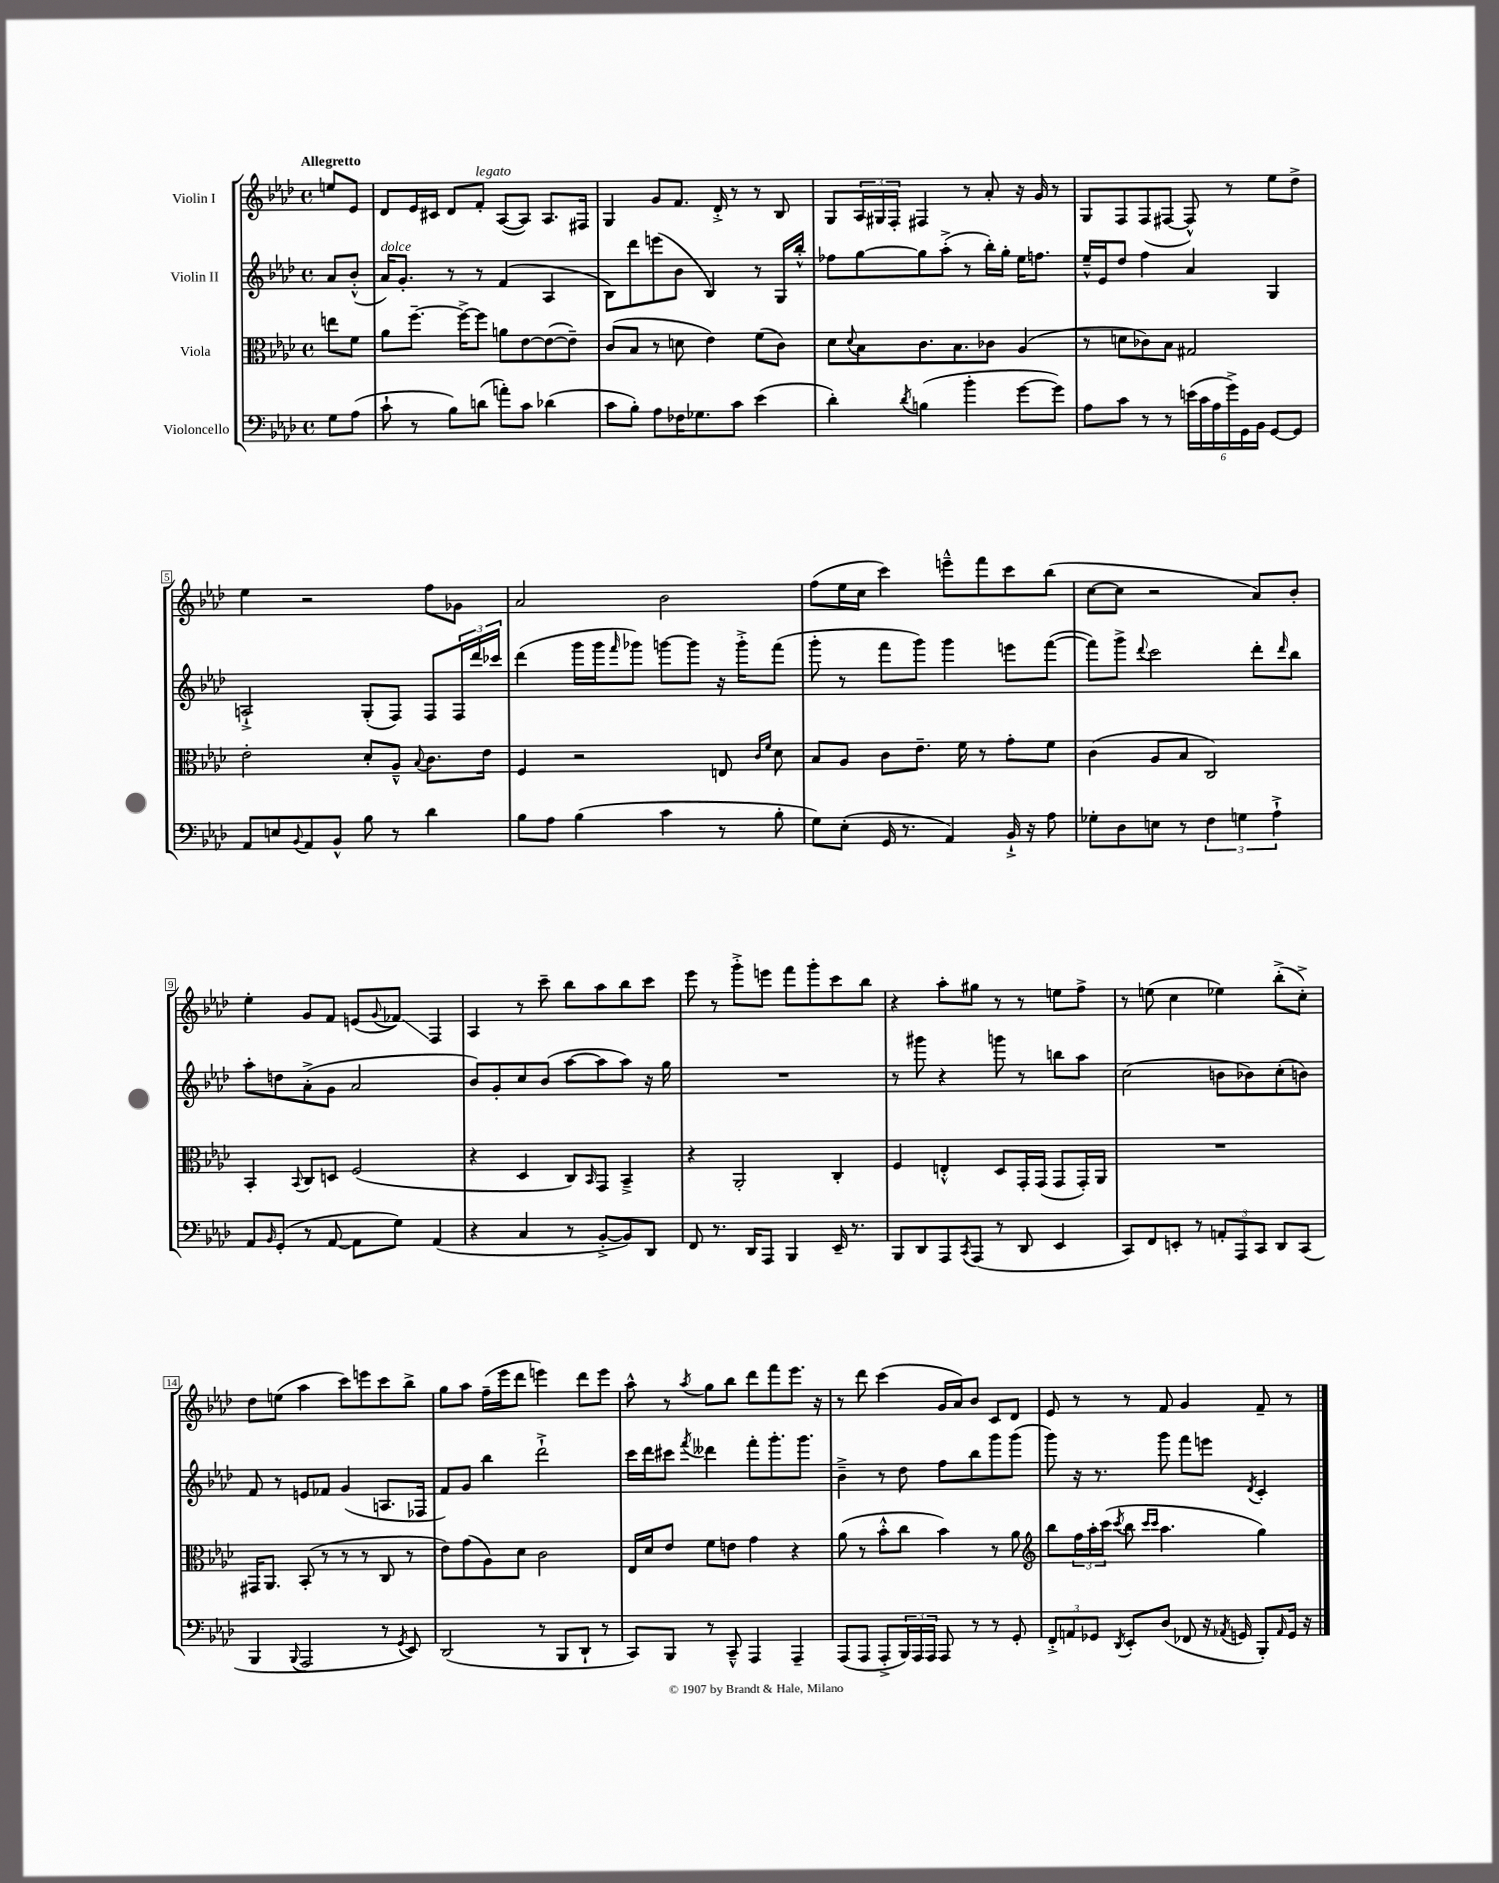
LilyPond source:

<<
\new StaffGroup <<
\new Staff = "s0" \with { instrumentName = "Violin I" } {
    \clef treble \key aes \major \defaultTimeSignature \time 4/4 \partial 4 \tempo "Allegretto"
    e''8 ees'8 |
    des'8 ees'16 cis'16 des'8 f'8-.^\markup { \italic "legato" } aes8~( aes8) aes8. fis16 |
    g4 g'8 f'8. des'16-.-> r8 r8 bes8 |
    g8 \tuplet 3/2 { aes16 gis16 f16-. } fis4 r8 aes'8-. r16 g'16 r8 |
    g8 f8 f8( fis8~ fis8-^) r8 ees''8 des''8-> |
    ees''4 r2 f''8 ges'8 |
    aes'2 bes'2 |
    f''8( ees''16 c''16 c'''4) e'''8---^ f'''8 c'''8 bes''8( |
    c''8~ c''8 r2 aes'8) bes'8-. |
    ees''4-. g'8 f'8 e'8( \appoggiatura { g'8 } fes'8\glissando) f4 |
    aes4 r8 c'''8-- bes''8 aes''8 bes''8 c'''8 |
    ees'''8 r8 g'''8-.-> e'''8 f'''8 g'''8-. c'''8 bes''8 |
    r4 aes''8-. gis''8 r8 r8 e''8 f''8-> |
    r8 e''8( c''4 ees''4) bes''8-.->( c''8-.->) |
    des''8 e''8( aes''4 c'''8) e'''8 c'''8 bes''8-> |
    g''8 aes''8 f''16--( ees'''16 des'''8 e'''4) des'''8 e'''8 |
    aes''8-^ r8 \acciaccatura { aes''8 } g''8 bes''8 des'''8 f'''8 ees'''8. r16 |
    r8 des'''8 c'''4( g'16 aes'16) bes'8 c'8 des'8 |
    ees'8 r8 r8 f'8 g'4 f'8-- r8 \bar "|." |
}
\new Staff = "s1" \with { instrumentName = "Violin II" } {
    \clef treble \key aes \major \defaultTimeSignature \time 4/4 \partial 4
    aes'8 bes'8-.-^( |
    aes'16^\markup { \italic "dolce" }) g'8.-. r8 r8 f'4( aes4 |
    bes8) des'''8 e'''8( bes'8 bes4) r8 g16 bes''16-.-^ |
    fes''8 g''8~ g''8 aes''8-.->( r8 bes''16-.) g''16-. ees''16 f''8. |
    ees''16---^ ees'16 des''8 f''4 aes'4 g4 |
    a2-!-> g8-.( f8) f8 \tuplet 3/2 { f16 des'''16 ces'''16 } |
    des'''4( g'''16 g'''16 \grace { f'''16 } ges'''8) g'''8~ g'''8 r16 g'''16-.-> f'''8( |
    g'''8-. r8 f'''8 g'''8) g'''4 e'''8 f'''8~( |
    f'''8) g'''8-> \appoggiatura { des'''8 } c'''2 des'''8-. \grace { des'''16 } bes''8 |
    aes''8-. d''8 aes'8-.->( g'8 aes'2 |
    bes'8) g'8-. c''8 bes'8( aes''8~ aes''8 aes''8) r16 g''16 |
    R1 |
    r8 gis'''8 r4 g'''8 r8 b''8 aes''8 |
    c''2( b'8 bes'8) c''8-.( b'8) |
    f'8 r8 e'8 fes'8 g'4( a8. fes16 |
    f'8) g'8 bes''4 des'''2-!-> |
    c'''16 des'''16 cis'''8 \acciaccatura { f'''8 } deses'''4 f'''8-. g'''8.-. g'''8. |
    bes'4---> r8 des''8 f''8 bes''8 g'''8 g'''8( |
    g'''8) r16 r8. g'''8 f'''8 e'''8 \acciaccatura { des'8 } c'4-. \bar "|." |
}
\new Staff = "s2" \with { instrumentName = "Viola" } {
    \clef alto \key aes \major \defaultTimeSignature \time 4/4 \partial 4
    e''8 f'8 |
    aes'8 f''8.~-- f''16~-> f''8 a'8 ees'8~ ees'8~( ees'8--) |
    c'8( bes8 r8 d'8 ees'4) f'8( c'8) |
    des'8 \appoggiatura { des'8 } bes8 c'8. bes8. ces'8 aes4( |
    r8 d'8 ces'8) bes8 gis2 |
    ees'2-. des'8-. aes8---^ \appoggiatura { bes8 } c'8. ees'16 |
    f4 r2 e8 \grace { c'16 f'16 } des'8 |
    bes8 aes8 c'8 ees'8.-- f'16 r8 g'8-. f'8 |
    c'4( aes8 bes8 c2) |
    bes,4-. \appoggiatura { bes,8 } c8 d8 f2( |
    r4 des4 c8) \grace { bes,16 } g,8 bes,4---> |
    r4 aes,2-. c4-. |
    f4 e4-.-^ des8 g,16-. g,16( g,8 g,16-.) aes,16 |
    R1 |
    gis,16 aes,8. bes,8-.( r8 r8 r8 c8 r8 |
    ees'8) g'8( aes8) des'8 c'2 |
    ees16 des'16 ees'8 f'8 e'8 g'4 r4 |
    aes'8( r8 bes'8-.-^ c''8 bes'4) r8 aes'8 |
    \clef treble bes''8 \tuplet 3/2 { f''16 aes''16-. c'''16( } \acciaccatura { c'''8 } bes''8 \grace { c'''16 c'''16 } aes''4. g''4) \bar "|." |
}
\new Staff = "s3" \with { instrumentName = "Violoncello" } {
    \clef bass \key aes \major \defaultTimeSignature \time 4/4 \partial 4
    g8 aes8( |
    c'8-! r8 bes8) d'8( a'8-.) c'8 des'4( |
    c'8 bes8-.) aes8 fes16 ges8. c'8 ees'4( |
    des'4-.) \acciaccatura { des'8 } b4( bes'4-. g'8~ g'8) |
    aes8 c'8 r8 r8 \tuplet 6/4 { e'16( c'16 aes16 g'16->) g,16 bes,16 } g,8~ g,8 |
    aes,8 e8 \appoggiatura { bes,8 } aes,8 bes,8-^ bes8 r8 des'4 |
    bes8 aes8 bes4( c'4 r8 bes8-. |
    g8) ees8-.( g,16 r8. aes,4) bes,16-!-> r16 aes8 |
    ges8-. des8 e8 r8 \tuplet 3/2 { f4 g4 aes4-!-> } |
    aes,8 \grace { bes,16 } g,8-.( r8 aes,8~ aes,8 g8) aes,4( |
    r4 c4 r8 bes,8~-.-> bes,8) des,8 |
    f,8 r8. des,16 aes,,8 bes,,4 ees,16-- r8. |
    bes,,8 des,8 aes,,8 \acciaccatura { c,8 } aes,,8( r8 des,8 ees,4 |
    c,8) f,8 e,8-. r8 \tuplet 3/2 { a,8-. aes,,8 c,8 } des,8 c,8( |
    bes,,4 \appoggiatura { bes,,8 } aes,,2 r8 \acciaccatura { g,8 } ees,8) |
    des,2( r8 bes,,8 des,8-! r8 |
    c,8) bes,,8 r8 c,8---^ aes,,4 aes,,4-- |
    aes,,8( aes,,8 aes,,8-.-> \tuplet 3/2 { bes,,16) aes,,16 aes,,16 } aes,,8 r8 r8 g,8-. |
    \tuplet 3/2 { f,8-.-> a,8 ges,8 } \acciaccatura { des,8 } ees,8-. des8( fes,8 r16 \acciaccatura { aes,8 } g,16 bes,,8-.) \grace { aes,16 } g,16 r16 \bar "|." |
}
>>
>>
\layout { \context { \Score \override BarNumber.stencil = #(make-stencil-boxer 0.1 0.3 ly:text-interface::print) } }
